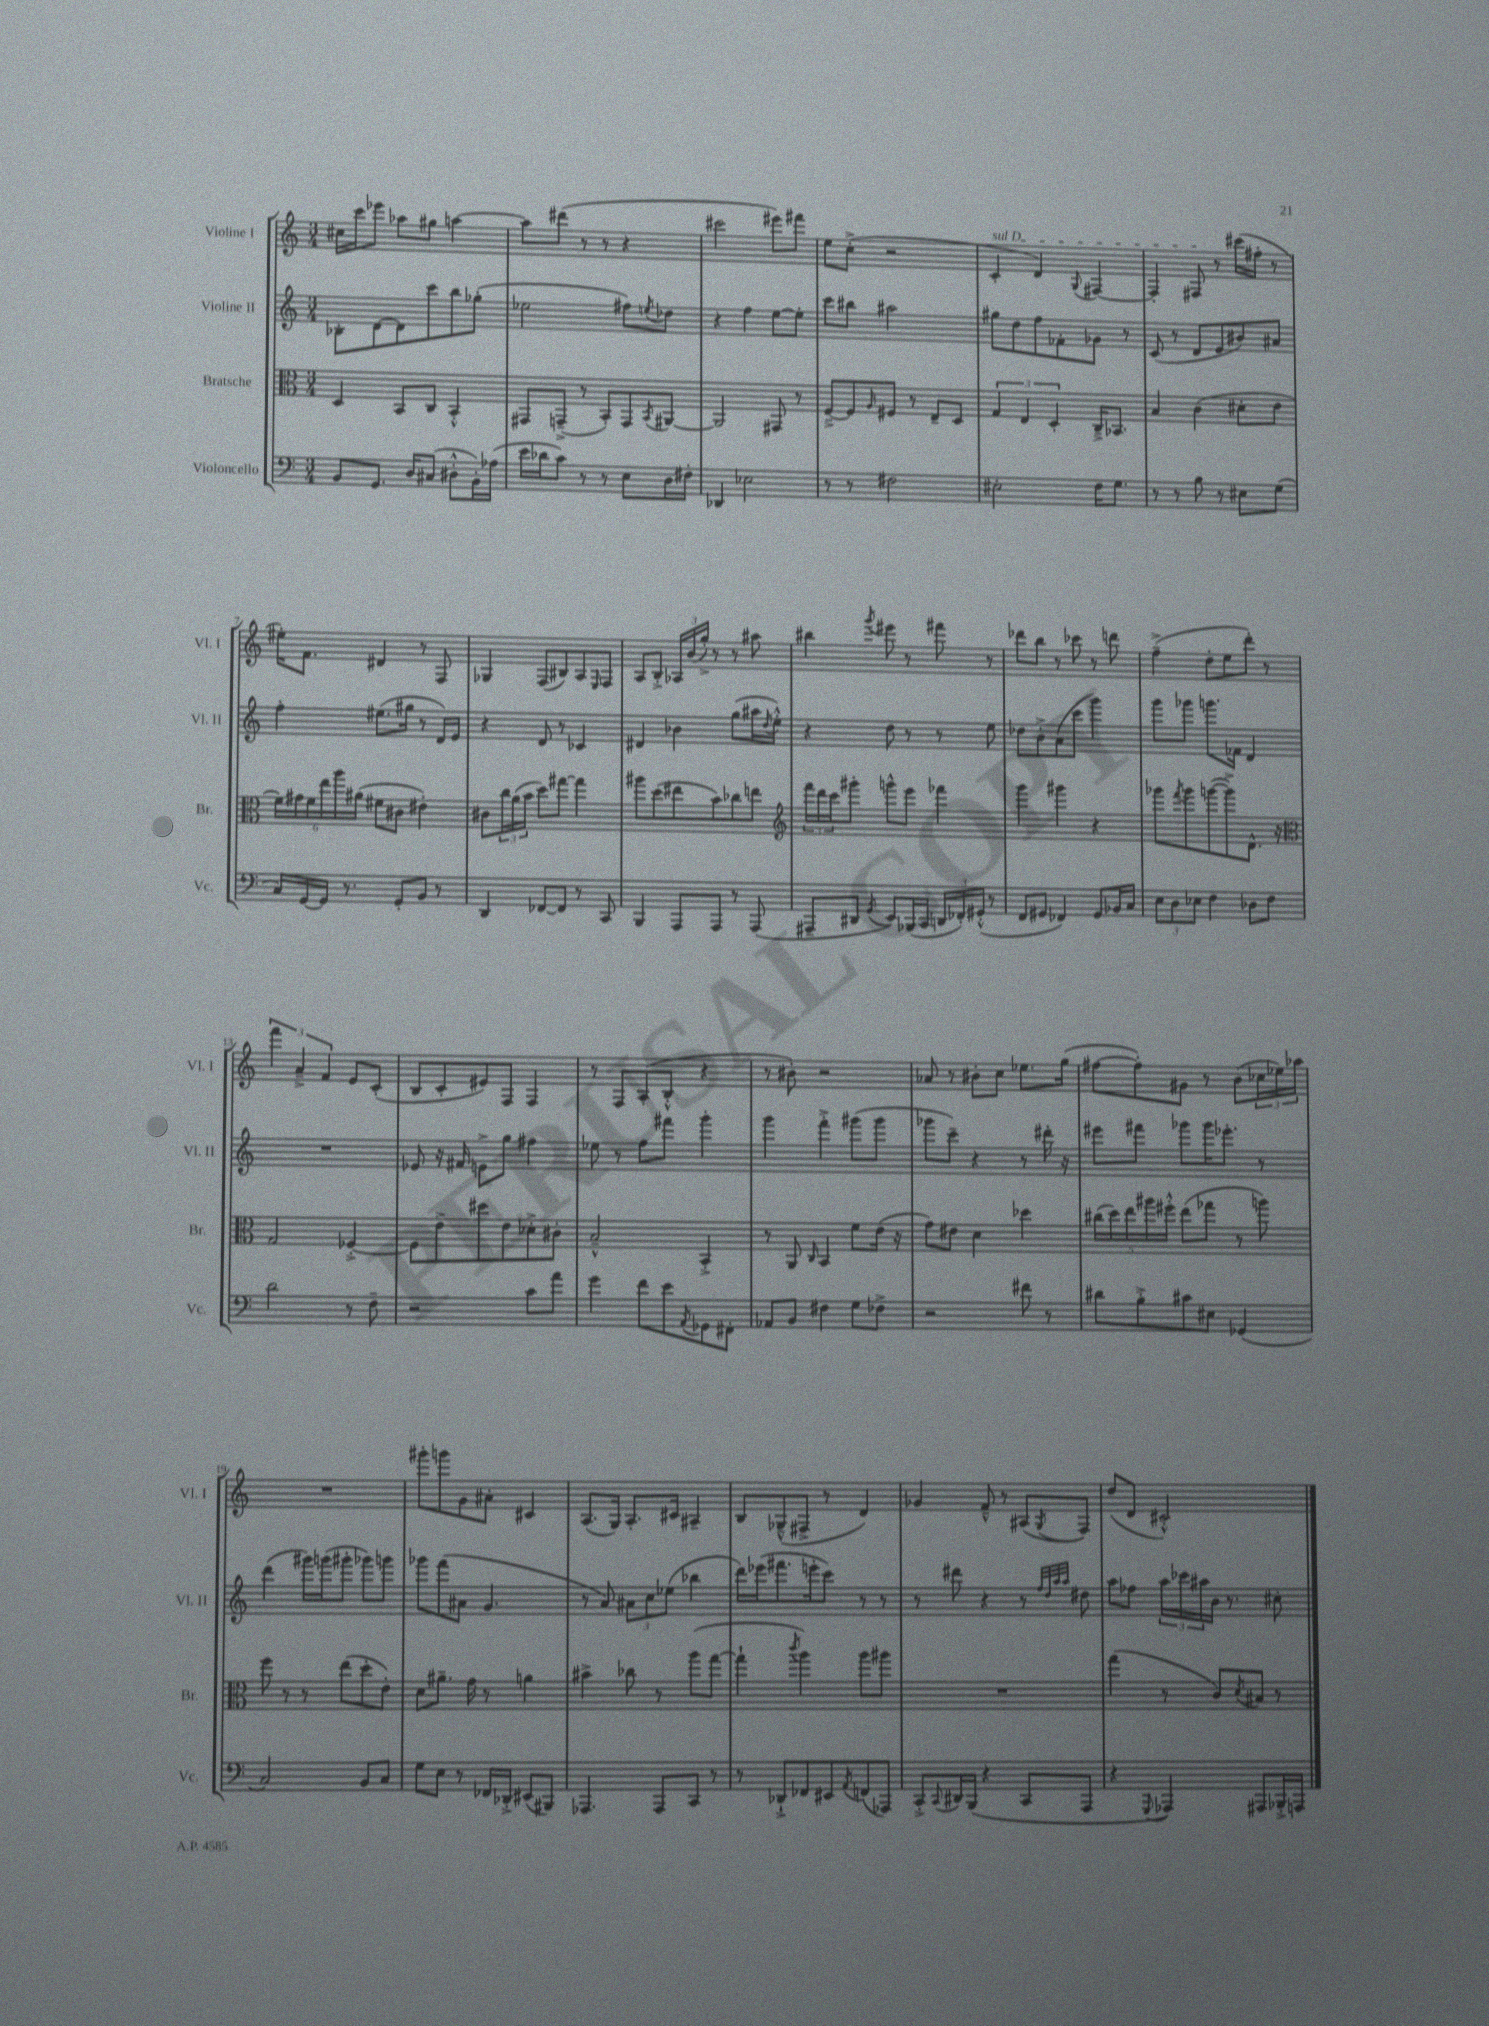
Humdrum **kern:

**kern	**kern	**kern	**kern
*staff4	*staff3	*staff2	*staff1
*clefF4	*clefC3	*clefG2	*clefG2
*k[]	*k[]	*k[]	*k[]
*M3/4	*M3/4	*M3/4	*M3/4
8BB	4D	8B-'	16cc#
.	.	.	16ccc
8.GG	.	[8d	8eee-
.	8BB	8d]	8aa-
16D	.	.	.
(8C#	8C	8ccc	8gg#
8D#'^^	4BB'^^	8bb	[4aa
16BB')	.	(8gg-'	.
(16A-	.	.	.
=	=	=	=
16e	8GG#	2ee-	8aa]
16d-	.	.	.
8c)	(8GG~^	.	(8ddd#
8r	8r	.	8r
8r	8BB')	.	8r
8E	8GG	8ff#)	4r
.	8qBB	8qee	.
16D	[8AA#	8dd-	.
16F#'	.	.	.
=	=	=	=
4DD-	2AA#]	4r	2ccc#
2E-	.	4ff	.
.	8GG#	[8ee	8eee#)
.	8r	8ee']	8fff#
=	=	=	=
8r	[8F~^	8ccc	8ee
8r	8F]	8bb#	(8cc'^
.	16qqA	.	.
2F#	8F#	2aa#	2r
.	8r	.	.
.	8E~	.	.
.	8D	.	.
=	=	=	=
2E#'	6G	8gg#	4c'
.	.	8dd	.
.	6E	.	.
.	.	8ff	4d)
.	6D'	.	.
.	.	8f-'	.
.	.	.	8qqG
16F	16C~^	8g-	[4F#
8.G	8.BB-	.	.
.	.	8r	.
=	=	=	=
8r	4B	(8c	4F#']
8r	.	8r	.
8B	(4c	8d	8F#
8r	.	8e	8r
8E#	8d#'	8b#)	(16ccc#
.	.	.	16ff#'
(8G	8e	8a#	8r
=	=	=	=
16C)	24f)	4ff'	16ee#')
.	24g#	.	.
[16GG	.	.	8.f
.	24f	.	.
16GG]	24ee	.	.
.	24aa	.	.
8.r	.	.	.
.	(24a#	.	.
.	8f#	(8.ee#	4d#
8GG'	8c#	.	.
.	.	16gg#	.
8BB	4e#')	8r	8r
8r	.	16d)	8F
.	.	16e	.
=	=	=	=
4DD	8c#	4r	4G-
.	24cc	.	.
.	(24a	.	.
.	24b	.	.
[8FF-	8dd)	8d	(8F
8FF-]	[8gg#	8r	8B#)
8r	4gg#]	4c-	8A
.	.	.	16qqE
8CC	.	.	8F
=	=	=	=
4BBB	8aa#	4d#	8A
.	(8dd	.	8B'^
8AAA	8ee#	4b-	24A-
.	.	.	(24b
.	.	.	24gg'^)
8AAA	8b)	.	8r
8r	8cc-	(8gg	8r
(8AAA	8ee	16aa#	8aa#
.	.	8qdd	.
.	.	16ee'^^)	.
=	=	=	=
*	*clefG2	*	*
8AAA#~	24fff	4r	4bb#
.	24ddd	.	.
.	24ccc	.	.
8DD#	8ggg#'	.	.
8qGG	.	.	8qggg
8EE)	8ggg^^	8dd	8eee#
(16BBB-	8eee	8r	8r
16CC	.	.	.
24DD	4fff-	8r	8fff#
24FF-')	.	.	.
(24GG#'^^	.	.	.
8r	.	8ee	8r
=	=	=	=
8FF	4ggg	8dd-	8ddd-
8GG#	.	8b'^	8bb
4FF-)	4ggg#	(8a	8r
.	.	8ccc	8ccc-
8GG#	4r	4ggg)	8r
16BB-	.	.	8ddd
16C	.	.	.
=	=	=	=
12E	8ggg-	8ggg	(4ff~^
12D	.	.	.
.	8qfff	.	.
.	8ggg-	8ggg-	.
12E-	.	.	.
4F	([8ggg	8.ggg	8dd'
.	8ggg^])	.	8ee
.	.	16f-	.
8D-	8.d^^	4d	8ddd')
8F	.	.	8r
.	16r	.	.
=	=	=	=
*	*clefC3	*	*
2d	2G	2.r	6fff
.	.	.	6a~^
.	.	.	6f
8r	[4F-'^	.	8e
8F~	.	.	(8c'
=	=	=	=
2r	8F-]	8e-	8B
.	8e^	16r	8c'
.	.	16f#	.
.	8dd#	8e^	8e#)
.	8e	8gg	8F
8c	8d-'^	4ff#	4F
8a	8c#'	.	.
=	=	=	=
4g	2B~^^	8ee-	8r
.	.	8r	8F
8f	.	8ff	(8A'
8e	.	8fff#	8B'^^
8qAA	.	.	.
8GG-	4BB'^	4ggg'	4r
8FF#'	.	.	.
=	=	=	=
8AA-	8r	4ggg	8r
8BB	8AA	.	8b#')
.	16qqC	.	.
4F#	4BB	4fff'^	2r
8G	8f	(8ggg#	.
8F-^	(16e	8ggg#	.
.	16r	.	.
=	=	=	=
2r	8g)	8ggg-	8a-
.	8e#	8ccc~)	8r
.	4d	4r	8b#'
.	.	.	8cc
8f#	4dd-	8r	8.ee-
8r	.	16ddd#'	.
.	.	16r	(16gg
=	=	=	=
8d#	(20cc#	8eee#	[8ff#
.	20dd)	.	.
.	20ee	.	.
8B'^	.	8fff#	8ff#'])
.	20aa#	.	.
.	20ff#'^^	.	.
8c#	(8ee	8ggg-	8g#
8E#	8gg-	16ggg-	8r
.	.	8.eee-'	.
(4GG-	8r	.	(8b
.	8aa)	8r	24cc-
.	.	.	24ee-)
.	.	.	24aa-
=	=	=	=
2C)	8ff	(4ddd	2.r
.	8r	.	.
.	8r	16ggg#)	.
.	.	(16ggg	.
.	(8ee	8ggg#'	.
8BB	8dd'	8ggg-)	.
8C	8e')	8ggg	.
=	=	=	=
8G	8d	8ggg-	8ggg#'
8E	8.a#~	(8fff	8ggg
8r	.	8a#	8g
.	16g	.	.
16FF-	8r	4.g	8a#'
16DD-'^	.	.	.
(8EE#	4a	.	4c#
8BBB#)	.	.	.
=	=	=	=
4.AAA-	4b#^	8r	(8.A
.	.	8a)	.
.	.	.	16G)
.	8cc-	12a#	8.A'
.	.	12cc	.
8AAA-	8r	.	.
.	.	(12ee-	.
.	.	.	16c#
8CC	(8aa	4bb-	4A#~
8r	[8gg	.	.
=	=	=	=
8r	4gg`]	16ddd)	8B
.	.	(16eee-	.
8DD-`^	.	8.fff#	(8G-~^^
.	8qccc	.	.
8FF-	4aa)	.	8F#^
.	.	16eee'	.
8EE#	.	8ccc)	8r
8qAA	.	.	.
(8FF	8aa	8r	4d)
8AAA-)	8aa#	8r	.
=	=	=	=
8CC'^	2.r	8r	4g-
8qqCC	.	.	.
16DD#	.	8ddd#	.
(16BBB	.	.	.
4r	.	4r	8f~^^
.	.	.	8r
8CC	.	8r	(8A#
.	.	32qqff	.
.	.	32qqdd	.
.	.	32qqaa	.
.	.	32qqaa	8qG
8AAA	.	8dd#	8F)
=	=	=	=
4r	(4gg	8aa	(8dd
.	.	8ff-	8d
8qqGGG	.	.	.
4AAA-)	8r	24aa	2c#'^^)
.	.	24ccc-	.
.	.	24aa#	.
.	8c)	16b	.
.	.	8.r	.
.	8qd	.	.
8AAA#	8B#	.	.
16BBB-'^	8r	8cc#'	.
16AAA	.	.	.
==	==	==	==
*-	*-	*-	*-
